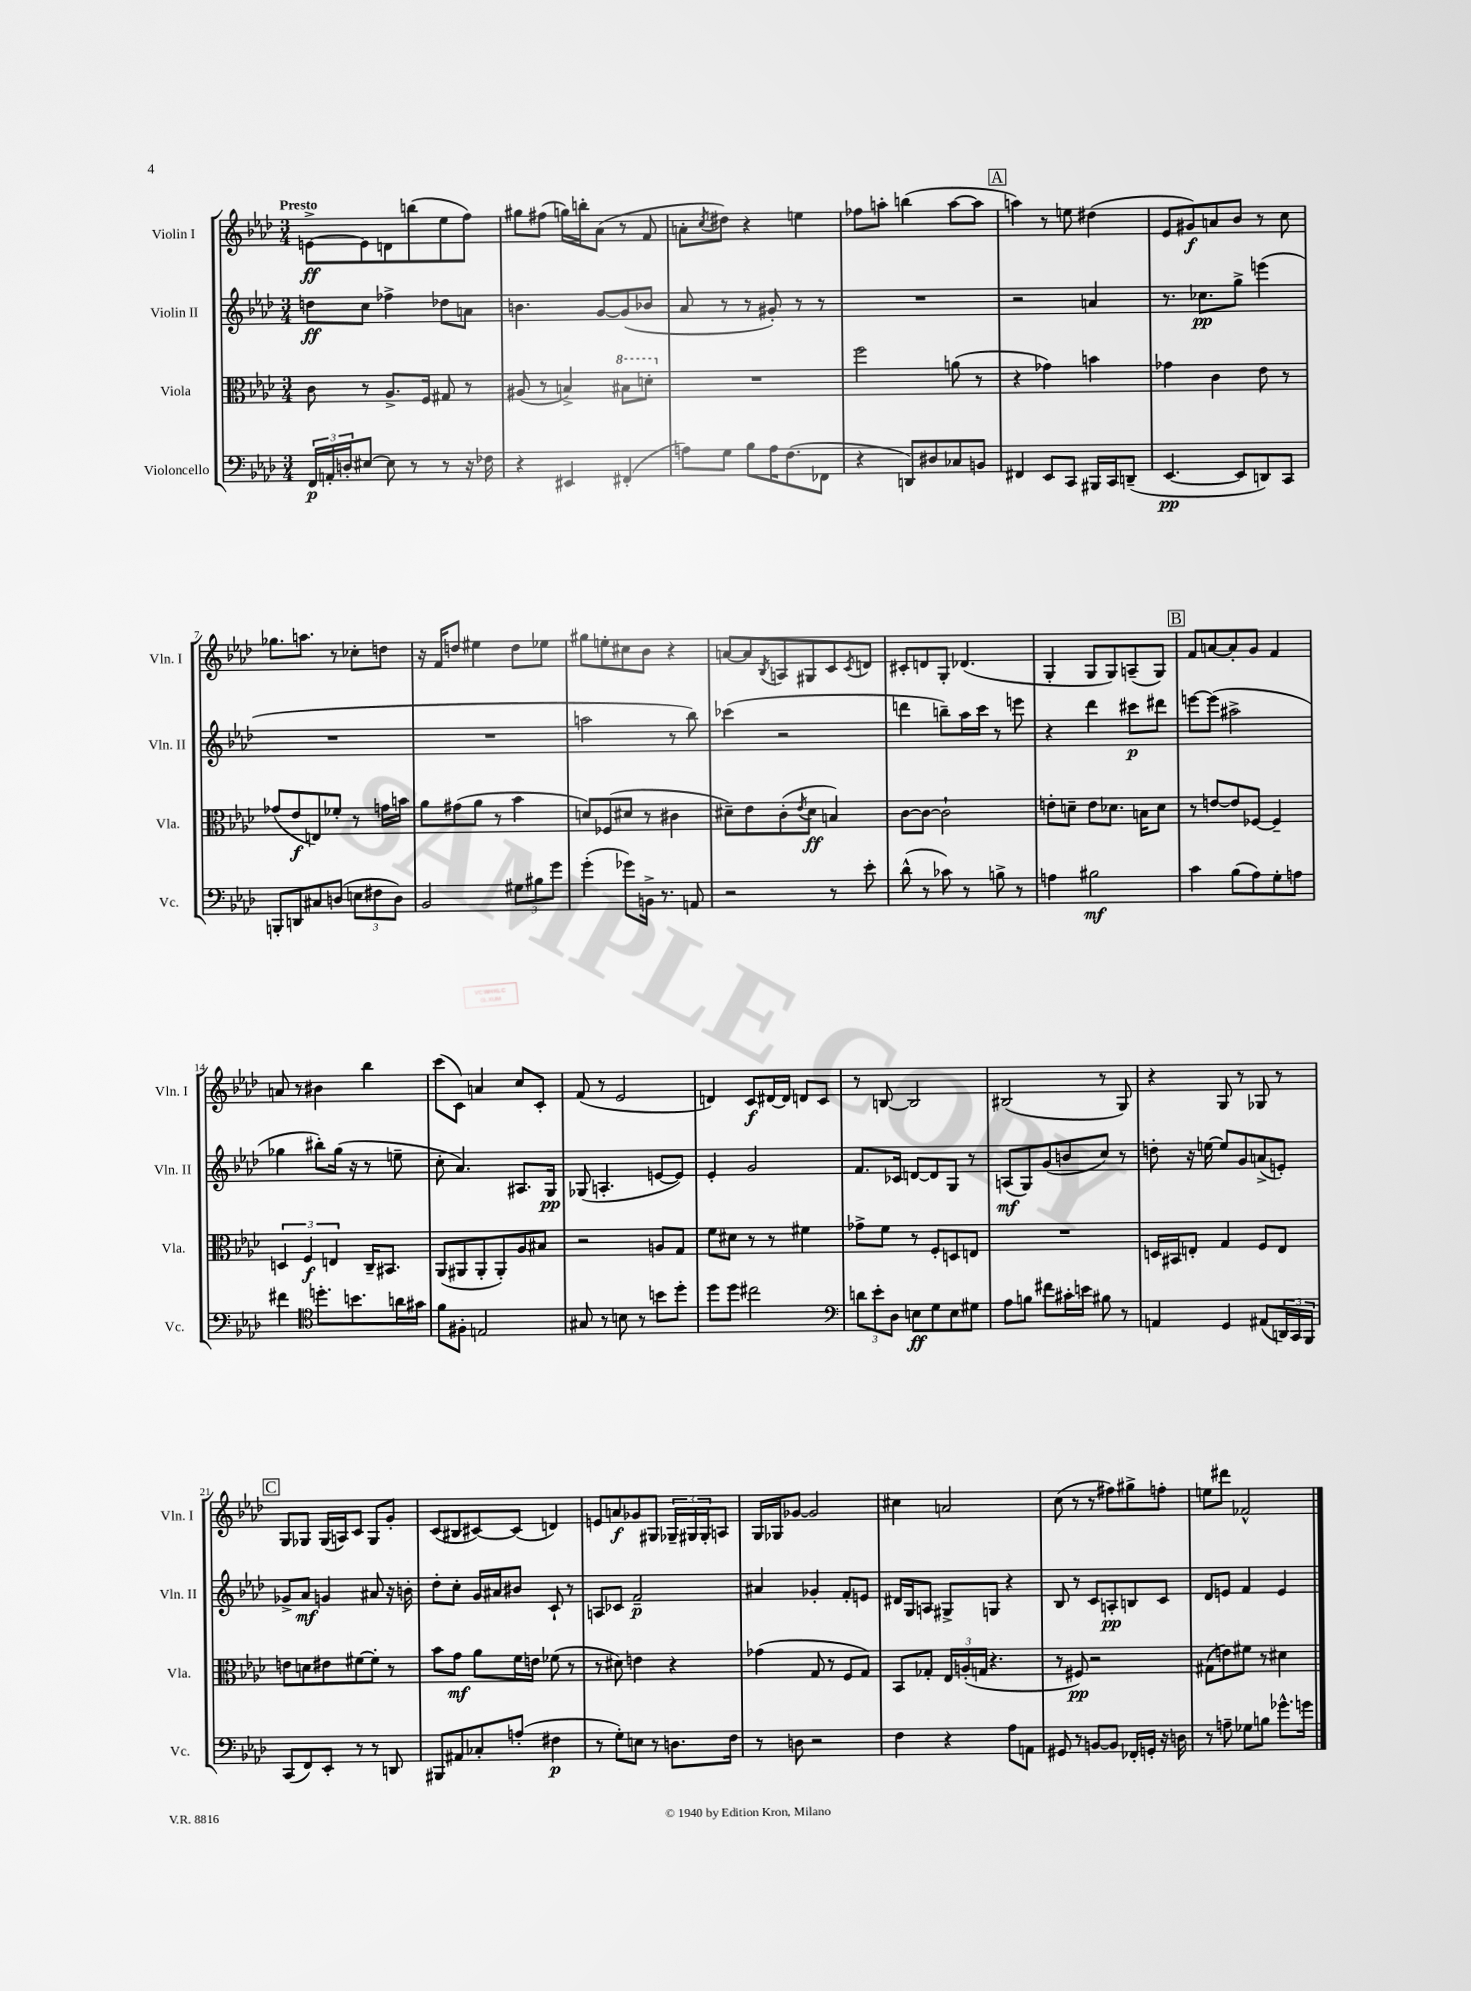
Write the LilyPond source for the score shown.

<<
\new StaffGroup <<
\new Staff = "s0" \with { instrumentName = "Violin I" shortInstrumentName = "Vln. I" } {
    \clef treble \key aes \major \numericTimeSignature \time 3/4 \tempo "Presto"
    e'8~->\ff e'8 d'8 b''8( ees''8 f''8) |
    gis''8 fis''8( g''16) b''16-. aes'8( r8 f'8 |
    a'8-. \acciaccatura { c''8 } dis''8) r4 e''4 |
    fes''8 a''8-. b''4( a''8~ a''8 |
    \mark \markup { \box "A" } a''4) r8 e''8 dis''4( |
    ees'8 gis'8\f) a'8 bes'8 r8 c''8 |
    ges''8. a''8. r8 ces''8-. d''8 |
    r16 f'16 d''8 eis''4 d''8 ees''8 |
    gis''8 e''8-. cis''8 bes'8 r4 |
    a'8~ a'8 \acciaccatura { bes8 } a8 gis8 c'8 \acciaccatura { c'8 } d'8 |
    cis'8-. d'8 g8-. des'4.( |
    g4-. g8 g8) a8--( g8) |
    \mark \markup { \box "B" } f'8 a'8~ a'8-. g'8 f'4 |
    a'8 r8 bis'4 bes''4 |
    c'''8( c'8) a'4 c''8 c'8-. |
    f'8( r8 ees'2 |
    d'4) c'8\f dis'16~ dis'16 d'8 c'8 |
    r8 b8~ b2 |
    bis2( r8 g8) |
    r4 g8 r8 ges8 r8 |
    \mark \markup { \box "C" } g8 ges8 ges16( a16) c'8 ges8 g'8-. |
    c'8( bis8 cis'8~) cis'8( d'4) |
    e'8 a'8\f ges'8 gis8 \tuplet 3/2 { ges16-- gis16 gis16-. } a8 |
    g16 ges16 ges'8~ ges'2 |
    cis''4 a'2 |
    c''8( r8 r8 fis''8) gis''8-> f''8-. |
    e''8 dis'''8 fes'2-^ \bar "|." |
}
\new Staff = "s1" \with { instrumentName = "Violin II" shortInstrumentName = "Vln. II" } {
    \clef treble \key aes \major \numericTimeSignature \time 3/4
    d''8\ff c''8 fes''4-> des''8 a'8 |
    b'4. g'8~ g'8( bes'8 |
    aes'8 r8 r8 gis'8-.) r8 r8 |
    R2. |
    \mark \markup { \box "A" } r2 a'4 |
    r8. ces''8.\pp g''8-> e'''4( |
    R2. |
    R2. |
    a''2 r8 bes''8) |
    ces'''4( r2 |
    d'''4 b''8--) aes''16 c'''16 r8 e'''8 |
    r4 des'''4 cis'''8\p dis'''8 |
    \mark \markup { \box "B" } e'''8~ e'''8( ais''2-> |
    ges''4 bis''8-.) ges''16( r16 r8 e''8-- |
    c''8-. aes'4.) ais8. g16\pp |
    ges8( a4.-. e'8~ e'8) |
    ees'4-. g'2 |
    f'8. ces'16 d'8~ d'8 g8 r8 |
    a8\mf( g8) g'8( b'8 c''8) r8 |
    d''8-. r16 e''16~ e''8 g'8 a'8->( e'8-.) |
    \mark \markup { \box "C" } ges'8-> aes'8\mf g'4 ais'8 r16 b'16-. |
    des''8-. c''8-. g'16 ais'16 bis'8 c'8-! r8 |
    a8 ces'8 f'2--\p |
    ais'4 ges'4-. f'8-. e'8 |
    dis'16 g16 a8 gis8-> g8 r4 |
    bes8 r8 c'8 a8-.\pp b8 c'8 |
    des'8 e'8 f'4 e'4 \bar "|." |
}
\new Staff = "s2" \with { instrumentName = "Viola" shortInstrumentName = "Vla." } {
    \clef alto \key aes \major \numericTimeSignature \time 3/4
    c'8 r8 aes8.-> f16 gis8 r8 |
    ais8( r8 b4->) \ottava #1 bis'8 d''8-. \ottava #0 |
    R2. |
    f''2 a'8( r8 |
    \mark \markup { \box "A" } r4 ges'4) b'4 |
    ges'4 c'4 ees'8 r8 |
    ges'8( ees'8\f e8) fes'8-. r8 g'16 b'16 |
    aes'8 gis'8( aes'8 r8 bes'4 |
    d'8) fes8( dis'8 r8 cis'4 |
    dis'8--) ees'8 c'8-.( \acciaccatura { ees'8 } dis'8\ff b4) |
    c'8~ c'8~ c'2-! |
    e'8-. d'8-- e'8 des'8. b16 des'8 |
    \mark \markup { \box "B" } r8 e'8~ e'8 fes8~ fes4-- |
    \tuplet 3/2 { d4 f4\f e4 } c16-- bis,8. |
    aes,8( ais,8 ais,8-. ais,8-.) aes8 bis8 |
    r2 a8 g8 |
    f'8 dis'8 r8 r8 fis'4 |
    ges'8-> f'8 r8 f8-. d8 e8 |
    R2. |
    d16 bis,16 e8-. g4 f8 e8 |
    \mark \markup { \box "C" } e'8 d'8 eis'8 fis'8~ fis'8-. r8 |
    bes'8 g'8\mf aes'8 f'16 e'16 fes'8( r8 |
    r8 dis'8) e'4 r4 |
    ges'4( g8 r8 f8 g8) |
    bes,8 ges8-. \tuplet 3/2 { ees16 a16-.( g16 } r4. |
    r8 fis8\pp) r2 |
    gis8( e'8) fis'8 r8 dis'4 \bar "|." |
}
\new Staff = "s3" \with { instrumentName = "Violoncello" shortInstrumentName = "Vc." } {
    \clef bass \key aes \major \numericTimeSignature \time 3/4
    \tuplet 3/2 { f,16\p a,16-. d16-. } eis8~ eis8 r8 r8 r16 fes16 |
    r4 eis,4 fis,4-.( |
    a8) g8 bes8 a16 f8.( fes,8 |
    r4 d,8) dis8 ces8 b,8 |
    \mark \markup { \box "A" } fis,4 ees,8 c,8 bis,,16 c,16 d,8--( |
    ees,4.~\pp ees,8 d,8) c,8 |
    b,,8-. d,8 cis8 d8( \tuplet 3/2 { e8 fis8 d8) } |
    bes,2 \tuplet 3/2 { gis8 bis8 g'8 } |
    g'4-.( ges'8) b,16-> r8. a,8 |
    r2 r8 ees'8-. |
    des'8-^( r8 ces'8) r8 b8-> r8 |
    a4 bis2\mf |
    \mark \markup { \box "B" } c'4 bes8( aes8) g8-. a8 |
    fis'4 \clef tenor d''8.-. b'8. a'16 gis'16 |
    f'8 fis8-. e2 |
    gis8 r8 b8 r8 b'8 des''8-. |
    des''8 des''8 cis''2 |
    \clef bass \tuplet 3/2 { d'8 ees'8-. des8 } e8\ff g8 e8 gis8 |
    aes8 b8 fis'8 cis'16-. e'16 bis8 r8 |
    a,4 g,4 ais,8( \tuplet 3/2 { d,16) c,16 bes,,16 } |
    \mark \markup { \box "C" } c,8( f,8) ees,8-. r8 r8 d,8 |
    bis,,8 ais,8 ces8-. a8-.( fis4\p |
    r8 g8-.) e8 r8 d8. f16 |
    r8 d8 r2 |
    f4 r4 aes8 a,8 |
    gis,8 r8 b,8~ b,8 fes,16-. g,16-. r16 d16 |
    r8 a8-- ges8 b8 ges'8.-^ g'16 \bar "|." |
}
>>
>>
